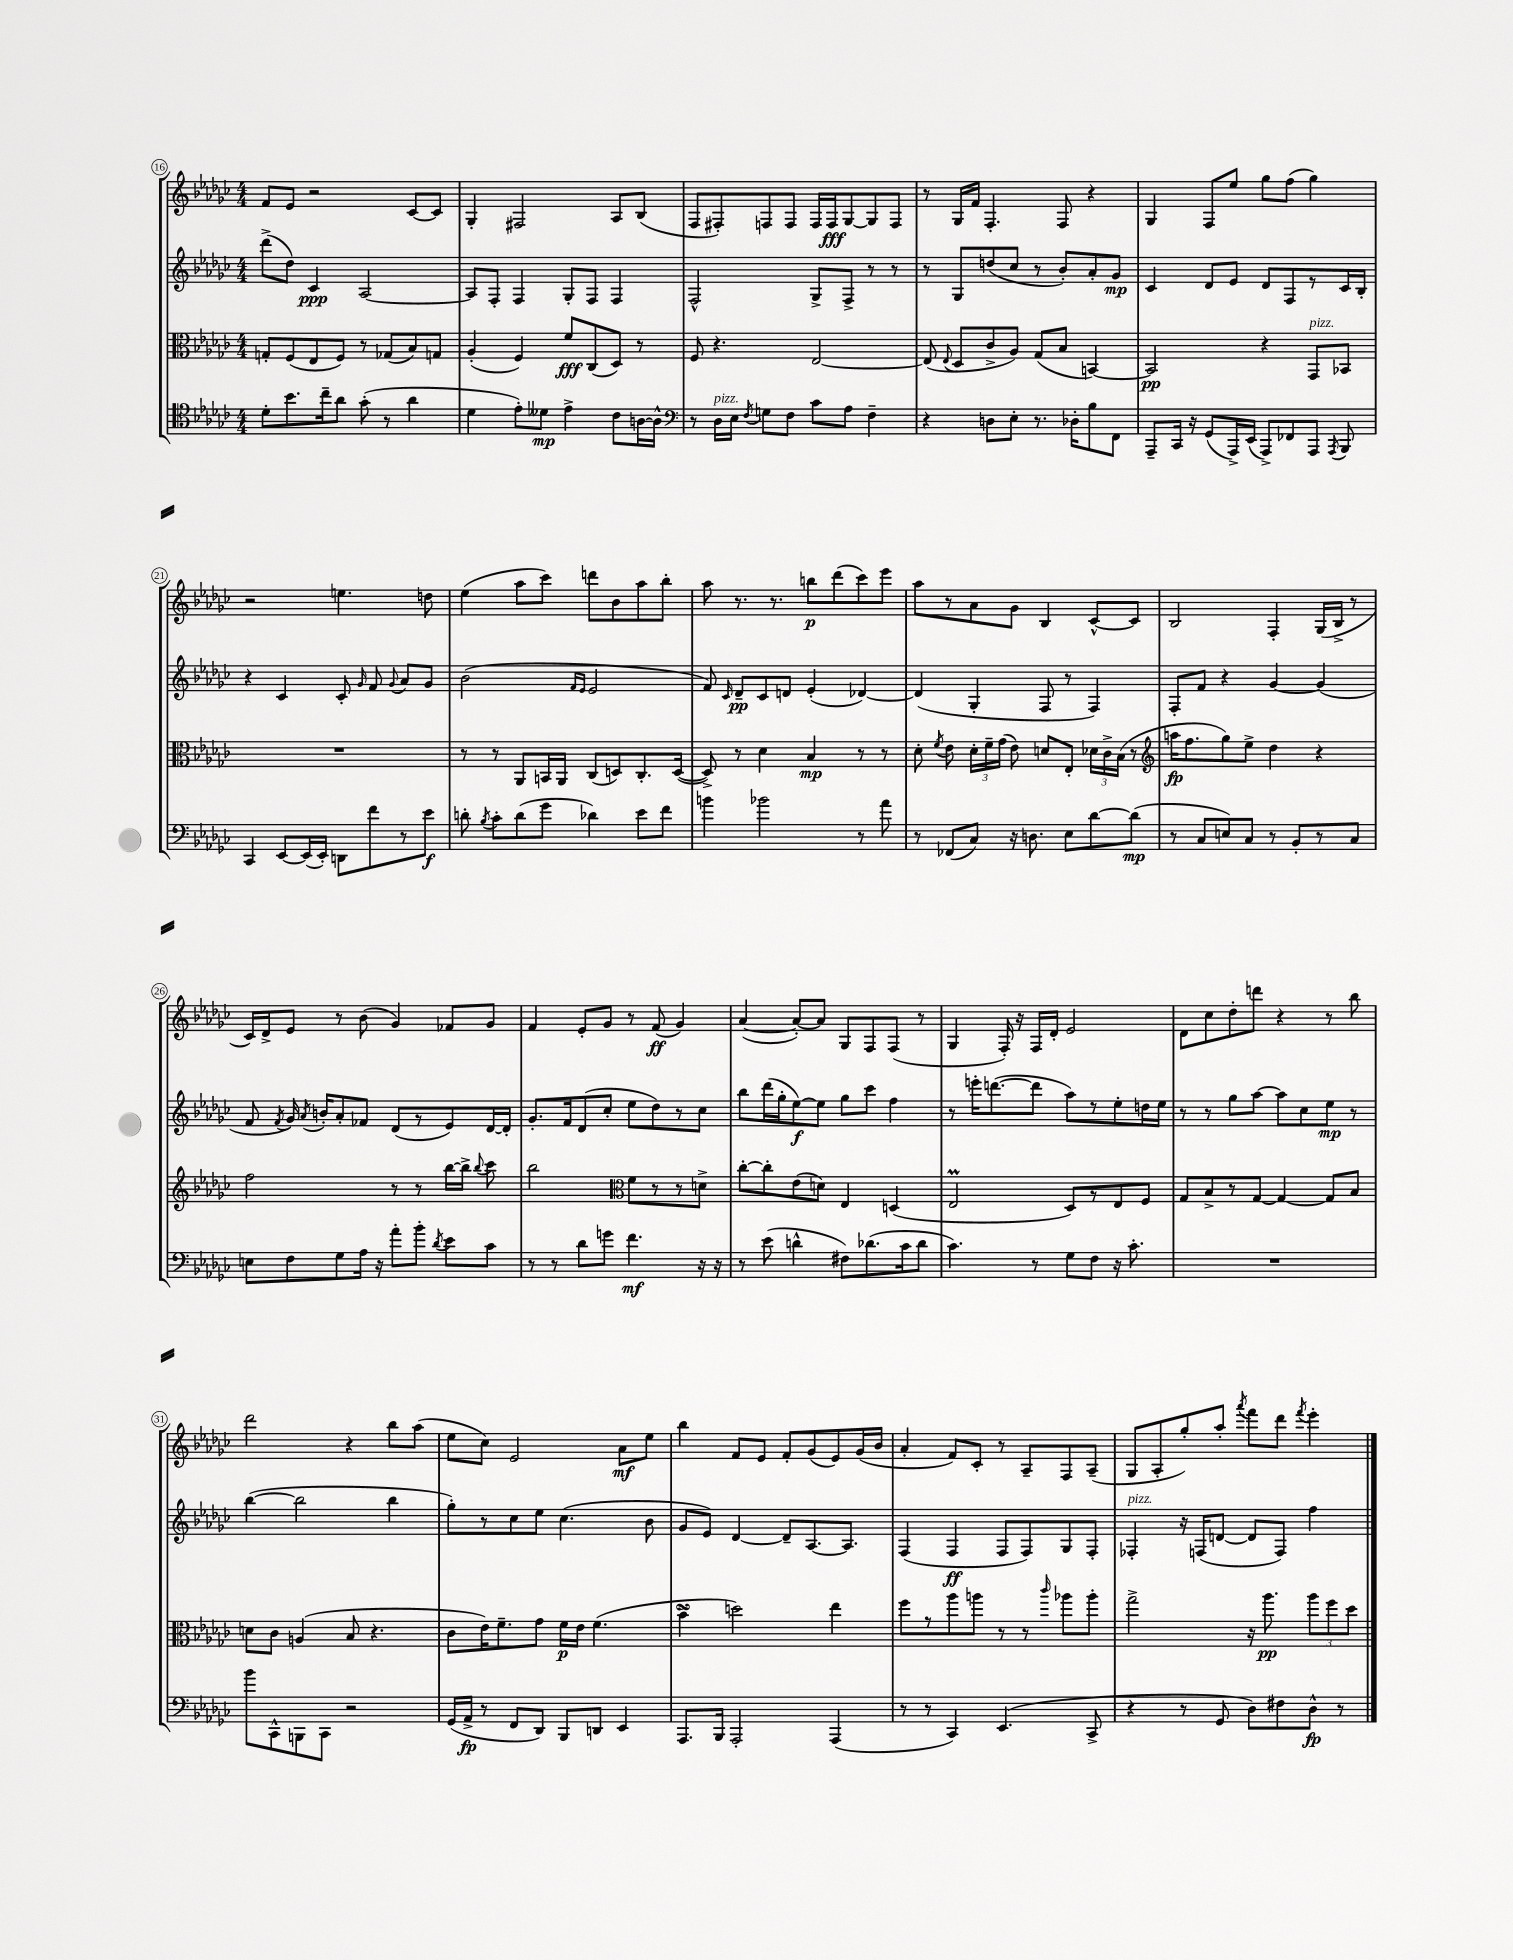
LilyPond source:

<<
\new StaffGroup <<
\new Staff = "s0" {
    \clef treble \key ges \major \numericTimeSignature \time 4/4
    \autoBeamOff f'8[ ees'8] r2 ces'8[~ ces'8] |
    ges4-. fis2 aes8[ bes8]( |
    f8[ fis8-.) f8 f8] f16[ f16\fff ges8~ ges8 f8] |
    r8 ges16[ f'16] f4.-. f8 r4 |
    ges4 f8[ ees''8] ges''8[ f''8]( ges''4) |
    r2 e''4. d''8 |
    ees''4( aes''8[ ces'''8]) d'''8[ bes'8 aes''8 bes''8]-. |
    aes''8 r8. r8. b''8[\p des'''8( ces'''8) ees'''8] |
    aes''8[ r8 aes'8 ges'8] bes4 ces'8[~-^ ces'8] |
    bes2 f4-. ges16[( bes16]-> r8 |
    ces'16[) des'16-> ees'8] r8 bes'8( ges'4) fes'8[ ges'8] |
    f'4 ees'8[-. ges'8] r8 f'8\ff( ges'4) |
    aes'4~( aes'8[~-.) aes'8] ges8[ f8 f8]( r8 |
    ges4 f16-.) r16 f16[ des'16]-. ees'2 |
    des'8[ ces''8 des''8-. d'''8] r4 r8 bes''8 |
    des'''2 r4 bes''8[ aes''8]( |
    ees''8[ ces''8]) ees'2 aes'8[\mf ees''8] |
    bes''4 f'8[ ees'8] f'8[-. ges'8( ees'8) ges'16( bes'16] |
    aes'4-. f'8[) ces'8]-. r8 aes8[-- f8 aes8]--( |
    ges8[ aes8-. ges''8-.) aes''8]-. \acciaccatura { aes'''8 } f'''8[ des'''8] \acciaccatura { f'''8 } ees'''4-. \bar "|." |
}
\new Staff = "s1" {
    \clef treble \key ges \major \numericTimeSignature \time 4/4
    \autoBeamOff des'''8[->( des''8]) ces'4\ppp aes2~ |
    aes8[ f8]-. f4 ges8[-. f8] f4 |
    f2-^ ges8[-> f8]-> r8 r8 |
    r8 ges8[ d''8( ces''8] r8 bes'8[-.) aes'8-. ges'8]\mp |
    ces'4 des'8[ ees'8] des'8[ f8 r8 ces'16 bes16]-. |
    r4 ces'4 ces'8-. \grace { ges'16 } f'8 \appoggiatura { ges'8 } aes'8[ ges'8] |
    bes'2( \grace { f'16[ ees'16] } ees'2 |
    f'8) \grace { ces'16 } des'8[--\pp ces'8 d'8] ees'4-.( des'4~) |
    des'4( ges4-. f8 r8 f4) |
    f8[-. f'8] r4 ges'4~ ges'4( |
    f'8 \acciaccatura { f'8 } ges'16) \acciaccatura { aes'8 } b'16[-. aes'8-. fes'8] des'8[( r8 ees'8) des'16~ des'16]-. |
    ges'8.[-. f'16 des'8( ces''8]-. ees''8[ des''8) r8 ces''8] |
    bes''8[ des'''16( ges''16-. ees''8~\f) ees''8] ges''8[ ces'''8] f''4 |
    r8 e'''16[-. d'''8.~( d'''8] aes''8[) r8 ees''8-. d''16 ees''16] |
    r8 r8 ges''8[ aes''8]~ aes''8[ ces''8 ees''8]\mp r8 |
    bes''4~( bes''2 bes''4 |
    ges''8[-.) r8 ces''8 ees''8] ces''4.( bes'8 |
    ges'8[ ees'8]) des'4~ des'8[-- aes8.~ aes8.] |
    f4( f4\ff f8[ f8) ges8 f8]-. |
    fes4-.^\markup { \italic "pizz." } r16 f16[( d'8]~ d'8[ f8]) f''4 \bar "|." |
}
\new Staff = "s2" {
    \clef alto \key ges \major \numericTimeSignature \time 4/4
    \autoBeamOff g8[-. f8( ees8 f8]) r8 ges8[( bes8) g8] |
    aes4-.( f4) f'8[\fff ces8( des8]) r8 |
    f8 r4. ees2~ |
    ees8( \appoggiatura { ees8 } des8[ ces'8-> aes8]) ges8[( bes8] b,4~) |
    b,2\pp r4 ges,8[^\markup { \italic "pizz." } bes,8] |
    R1 |
    r8 r8 aes,8[ b,16 aes,16] ces8[( d8) ces8.-. d16]~( |
    d8->) r8 des'4 bes4\mp r8 r8 |
    des'8-. \acciaccatura { f'8 } ees'8 \tuplet 3/2 { des'16[-. f'16-- ges'16]( } ees'8) d'8[ ees8]-. \tuplet 3/2 { des'16[ ces'16-> bes16]( } r8 |
    \clef treble a''16[\fp f''8. ges''8) ees''8]-> des''4 r4 |
    f''2 r8 r8 bes''16[~ bes''16]-> \appoggiatura { bes''8 } ces'''8 |
    bes''2 \clef alto f'8[ r8 r8 d'8]-> |
    ces''8[~-. ces''8-. ees'8( d'8]) ees4 d4( |
    ees2\prall des8[) r8 ees8 f8] |
    ges8[ bes8-> r8 ges8]~ ges4~ ges8[ bes8] |
    d'8[ ces'8] a4( bes8 r4. |
    ces'8[ ees'16) f'8.-- ges'8] f'16[\p ees'16] f'4.( |
    bes'4->\turn d''2) ees''4 |
    f''8[ r8 aes''8 a''8] r8 r8 \grace { ces'''16 } aes''8[ aes''8]-. |
    ges''2-> r16 aes''8.\pp \tuplet 3/2 { aes''8[ f''8 des''8] } \bar "|." |
}
\new Staff = "s3" {
    \clef tenor \key ges \major \numericTimeSignature \time 4/4
    \autoBeamOff des'8[-. bes'8. ces''16-- aes'8] ges'8-.( r8 aes'4 |
    des'4 ees'8[-.) deses'8]\mp ees'4-> ces'8[ a16~ a16]-^ |
    \clef bass r8 des16[^\markup { \italic "pizz." } ees16] \acciaccatura { f8 } g8[ f8] ces'8[ aes8] f4-- |
    r4 d8[ ees8]-. r8. des16[-. bes8 f,8] |
    aes,,8[-- ces,16] r16 ges,8[( aes,,16->) ees,16]( aes,,8[->) fes,8 aes,,8] \acciaccatura { aes,,8 } bes,,8 |
    ces,4 ees,8[~ ees,16( ees,16]-.) d,8[ f'8 r8 ees'8]\f |
    d'8-. \acciaccatura { bes8 } ces'8[-. d'8( ges'8] des'4) ees'8[ f'8] |
    b'4 bes'2 r8 aes'8 |
    r8 fes,8[( ces8]) r16 d8. ees8[ des'8~ des'8]\mp( |
    r8 ces8[ e8) ces8] r8 bes,8[-. r8 ces8] |
    e8[ f8 ges8 aes16] r16 aes'8[-. bes'8]-. \acciaccatura { des'8 } ees'8[ ces'8] |
    r8 r8 des'8[ g'8] f'4.\mf r16 r16 |
    r8 ees'8( d'4-^ fis8[) des'8.( ces'16 des'8] |
    ces'4.) r8 ges8[ f8] r16 ces'8.-. |
    R1 |
    bes'8[ ces,8-^ b,,8 ces,8] r2 |
    ges,16[( aes,16]->\fp r8 f,8[ des,8]) bes,,8[ d,8] ees,4 |
    aes,,8.[ bes,,16] aes,,2-. aes,,4( |
    r8 r8 ces,4) ees,4.( ces,8-> |
    r4 r8 ges,8 des8[) fis8 des8]-^\fp r8 \bar "|." |
}
>>
>>
\layout { \context { \Score currentBarNumber = #16 \override BarNumber.stencil = #(make-stencil-circler 0.1 0.3 ly:text-interface::print) } }
